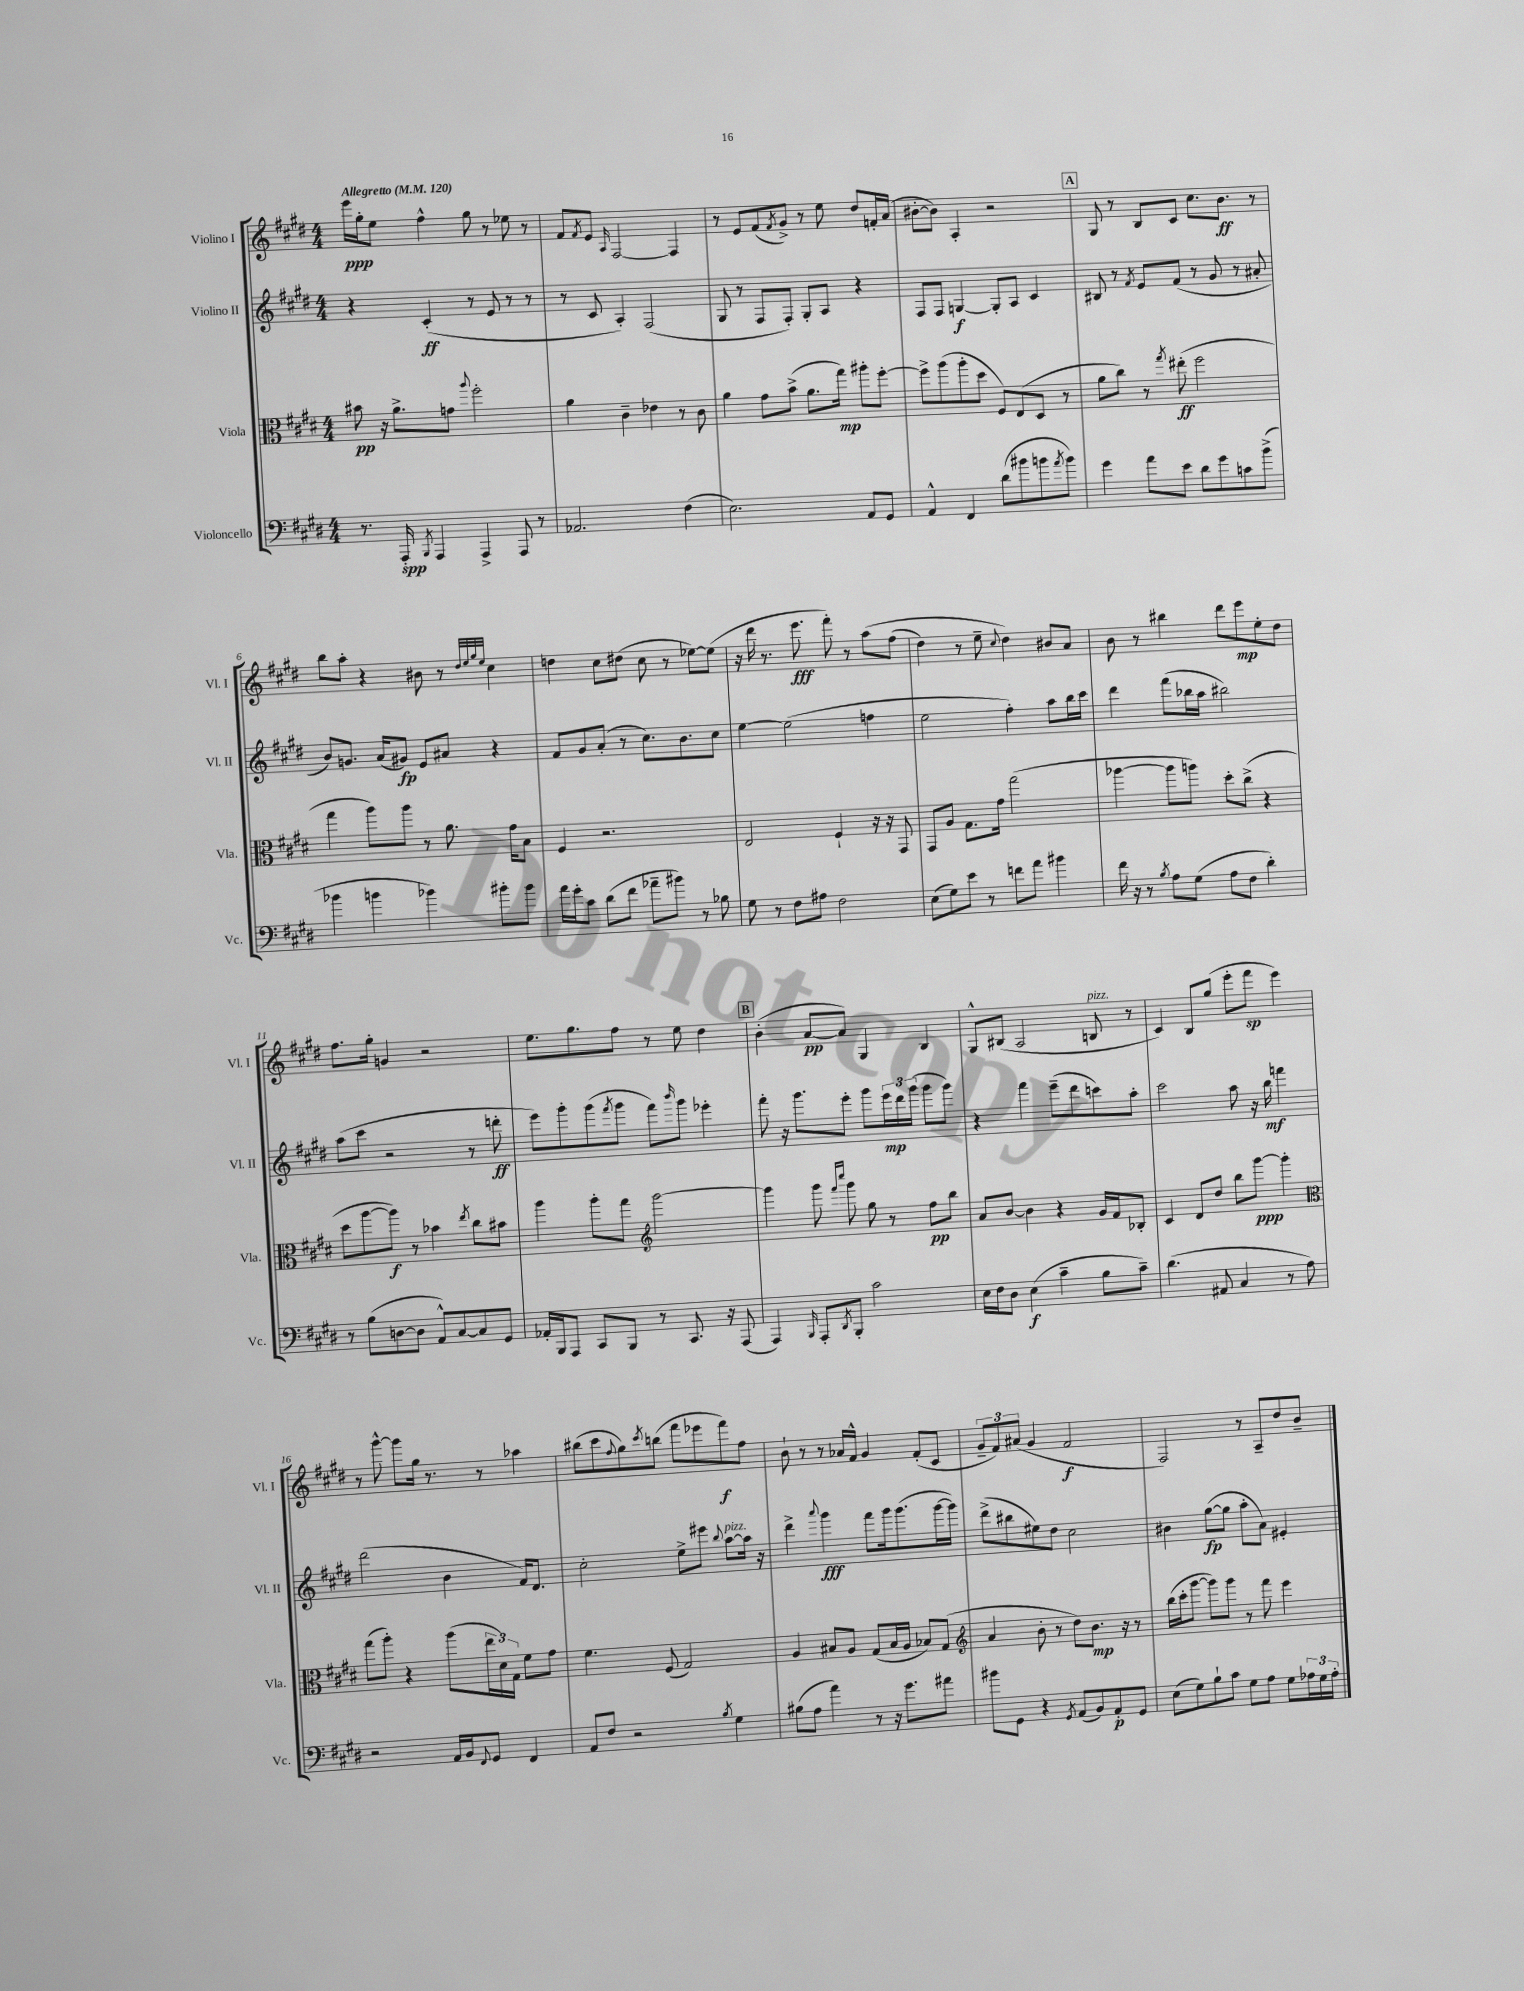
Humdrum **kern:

**kern	**kern	**kern	**kern
*staff4	*staff3	*staff2	*staff1
*clefF4	*clefC3	*clefG2	*clefG2
*k[f#c#g#d#]	*k[f#c#g#d#]	*k[f#c#g#d#]	*k[f#c#g#d#]
*M4/4	*M4/4	*M4/4	*M4/4
*MM120	*MM120	*MM120	*MM120
8.r	8b#	4r	16eee
.	.	.	16gg#'
.	16r	.	8ee
16AAA'	8.a^	.	.
8qBBB	.	.	.
4AAA	.	(4c#'	4ff#^^
.	8g	.	.
.	8qqaa	.	.
4AAA^	2ff#'	8r	8gg#
.	.	8e	8r
8AAA	.	8r	8ee-
8r	.	8r	8r
=	=	=	=
2.AA-	4a	8r	8f#
.	.	.	8qf#
.	.	8c#	8e
.	.	.	16qqA
.	4c#~	4A')	[2F#
.	4e-	(2F#	.
(4F#	8r	.	4F#]
.	8c#	.	.
=	=	=	=
2.E)	4a	8G#	8r
.	.	8r	8e
.	8g#	8F#	(8f#
.	.	.	8qf#
.	(8b^	8F#')	8g#^)
.	8.a	8G#'	8r
.	.	8A	8ee
.	16gg#)	.	.
8AA	8aa#'	4r	8dd#
8GG#	[8ff#'	.	16f'
.	.	.	(16a
=	=	=	=
4AA^^	8ff#^]	8F#	[8b#'
.	(8aa	8F#	8b#])
4FF#	8aa'	[4G	4A'
.	8dd#	.	.
(8d#	8F#)	8G']	2r
8b#	(8E	8A	.
8b	8D#	4c#	.
8qa	.	.	.
8b)	8r	.	.
=	=	=	=
4g#	8a	8B#	8G#
.	8cc#)	8r	8r
.	.	8qf#	.
8a	8r	8e	8B
.	8qgg#	.	.
8e	(8ee#'	(8f#	8c#
8d#	2ff#	8r	8.cc#
8g#	.	8g#	.
.	.	.	8.b
8c	.	8r	.
(8b^	.	8a#'	8r
=	=	=	=
4b-	4gg#	8b)	8bb
.	.	8.g	8aa'
4b	8aa)	.	4r
.	.	(16a	.
.	8aa	8g#)	.
4b-)	8r	8e	8b#
.	8.a	8a#	8r
.	.	.	32qqdd#
.	.	.	32qqee
.	.	.	32qqgg#
.	.	.	32qqee
8b#'	.	4r	4cc#
.	16g#	.	.
8b#	8B	.	.
=	=	=	=
16a	4F#	8f#	4dd
16g#'	.	.	.
8c#	.	8g#	.
(8d#	2.r	(8a'	8cc#
8f#	.	8r	(8dd#
8a-~	.	8.cc#)	8cc#
8b#)	.	.	8r
.	.	8.b	.
8r	.	.	[8ee-)
8B-	.	8cc#	(8ee-]
=	=	=	=
8G#	2E	[4ee	16r
.	.	.	16ddd#
8r	.	.	8.r
8F#	.	(2ee]	.
.	.	.	8.eee
8A#	.	.	.
2F#	4F#`	.	8fff#')
.	.	.	8r
.	16r	4ff	&(8aa
.	16r	.	.
.	8GG#	.	(8ff#
=	=	=	=
(8E	8GG#	2ee	4dd#)
8G#)	8A	.	.
8e	8.G#	.	8r
8r	.	.	8ee~
.	16g#	.	.
.	.	.	8qqcc#
8f	(2gg#	4ff#')	4dd#&)
8a	.	.	.
4b#	.	8aa	8b#
.	.	16bb	8a
.	.	16ccc#	.
=	=	=	=
16f#	[4aa-	4ddd#	8b
16r	.	.	.
8r	.	.	8r
8qB	.	.	.
8A	8aa-]	(8fff#	4bb#
(8G#	8aa)	16bb-	.
.	.	16aa	.
8A	8dd#'	2bb#)	8ddd#
8F#	(8cc#^	.	8eee
4d#')	4r	.	8ee'
.	.	.	8dd#
=	=	=	=
8r	8dd#	(8aa	8.ff#
(8B	[8aa	8ccc#	.
.	.	.	16gg#'
[8D	8aa])	2r	4g
8D]	8r	.	.
8AA^^)	4b-	.	2r
[8C#	.	.	.
.	8qee	.	.
8C#]	8cc#	8r	.
8GG#	8b#	8ddd'	.
=	=	=	=
16AA-'	4aa	8eee)	8.ee
16BBB	.	.	.
8AAA	.	8ggg#'	.
.	.	.	8.gg#
8CC#	8aa'	(8ggg#	.
.	.	8qfff#	.
8BBB	8gg#	8ggg#	8ff#
*	*clefG2	*	*
8r	[2ggg#	8fff#)	8r
.	.	16qqbbb	.
8.CC#	.	8ggg#	8ee
.	.	4eee-'	4dd#
16r	.	.	.
(8AAA	.	.	.
=	=	=	=
4AAA)	4ggg#]	8fff#'	(4b'
.	.	16r	.
.	.	8.ggg#	.
16qqBBB	.	.	.
8AAA'	8ggg#	.	[8a
.	16qqfff#	.	.
8qDD#	16qqcccc#	.	.
8BBB'	8ggg#	8eee'	8a])
2c#	8gg#	8ggg#	4G#
.	8r	24eee	.
.	.	24ddd#	.
.	.	(24ggg#	.
.	8ff#	8ggg#	4B
.	8bb	8ggg#)	.
=	=	=	=
16E	8a	4r	8G#^^
16F#	.	.	.
8D#	[8b	.	(8B#
(4E	4b]	4fff#	2A
4c#~	4r	(8eee~	.
.	.	8ddd#	.
8B	16g#	8ccc)	8B
.	16f#	.	.
8c#~)	8B-'	8aa'	8r
=	=	=	=
(4.d#	4c#	2ccc#	4c#)
.	8d#	.	8B
8AA#	8dd#	.	(8gg#
4C#	8bb	8aa	8eee'
.	[8ggg#	16r	8fff#
.	.	16bb	.
8r	4ggg#']	4fff	4eee)
8A)	.	.	.
=	=	=	=
*	*clefC3	*	*
2r	(8gg#	(2ddd#	8r
.	8aa')	.	[8ggg#^^
.	4r	.	8ggg#]
.	.	.	16gg#
.	.	.	8.r
16AA	(8aa	4b	.
16BB	.	.	.
8qqFF#	.	.	.
8GG#	24ee	.	8r
.	24d#)	.	.
.	24G#	.	.
4FF#	8f#	16f#)	4aa-
.	.	8.d#	.
.	8g#	.	.
=	=	=	=
8AA	4.f#	2cc#'	(8bb#
8F#	.	.	8ccc#
.	.	.	8qqff#
2r	.	.	8gg#)
.	.	.	8qccc#
.	(8F#	.	(8bb
.	2G#)	8ee^	8fff#
.	.	8eee#	8eee-
8qB	.	8qqbb	.
4G#	.	[8aa	8fff#)
.	.	16aa]	8ff#
.	.	16r	.
=	=	=	=
(8B#	4A	4ddd#^	8b`
8A	.	.	8r
.	.	8qqaaa	.
4a)	8B#	4ggg#	8r
.	8A	.	16a-
.	.	.	16f#^^
8r	(8G#	8fff#	4g#
16r	16B#	16ggg#	.
8.g#	16A	(8.ggg#	.
.	8B-)	.	(8f#'
8a#	(8G#	[16ggg#	8c#
.	.	16ggg#])	.
=	=	=	=
*	*clefG2	*	*
8b#	4a	(8ddd#^	12g#~
.	.	.	12f#)
8GG#	.	8bb#	.
.	.	.	(12a#
4r	8b'	8ee#)	4g#
.	8r	8dd#	.
8qGG#	.	.	.
(8AA	8dd#)	2cc#	2f#
8BB)	8.b	.	.
8AA'	.	.	.
.	16r	.	.
8GG#	8r	.	.
=	=	=	=
(8E	(16bb	4b#	2F#)
.	16ccc#'	.	.
8G#)	[8ggg#	.	.
8B`	8ggg#])	([8gg#	.
8c#	8ggg#	8gg#]	.
8G#	8r	8aa'	8r
8A	8fff#	8a)	8A~
8G#	4eee	4e#'	8dd#
24A-	.	.	8b~
24G#	.	.	.
24A-'	.	.	.
==	==	==	==
*-	*-	*-	*-
